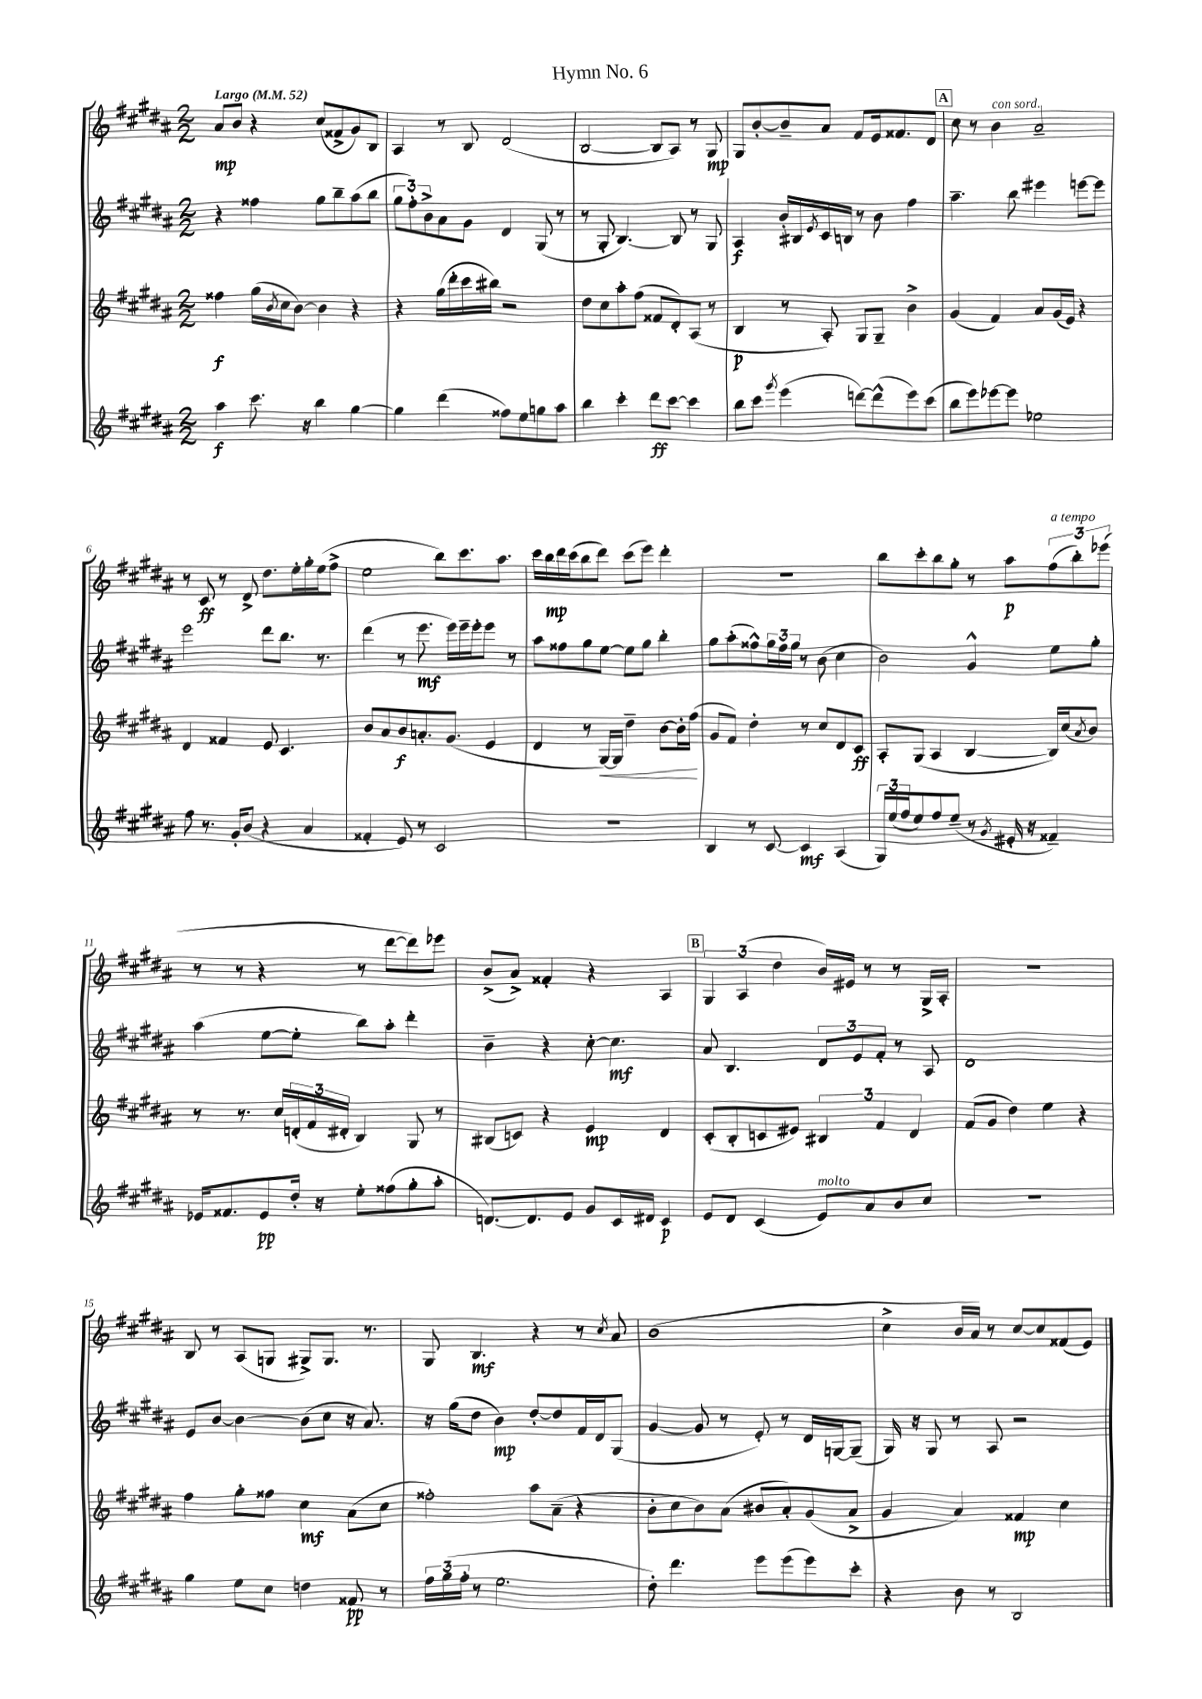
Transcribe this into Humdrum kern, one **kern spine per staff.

**kern	**kern	**kern	**kern
*staff4	*staff3	*staff2	*staff1
*clefG2	*clefG2	*clefG2	*clefG2
*k[f#c#g#d#a#]	*k[f#c#g#d#a#]	*k[f#c#g#d#a#]	*k[f#c#g#d#a#]
*M2/2	*M2/2	*M2/2	*M2/2
*MM52	*MM52	*MM52	*MM52
4aa#	4ff##	4r	8a#
.	.	.	8b
8.ccc#	(16gg#	4ff##	4r
.	8qb	.	.
.	16cc#	.	.
.	[8b)	.	.
16r	.	.	.
4bb	4b]	8gg#	(8cc#
.	.	8bb~	8f##^
[4gg#	4r	(8aa#	8g#)
.	.	8bb	8B
=	=	=	=
4gg#]	4r	12gg#	4A#
.	.	12ff#')	.
.	.	12b^	.
(4ddd#	(16gg#	8a#	8r
.	16ddd#'	.	.
.	16ccc#	8g#	8B
.	16bb#)	.	.
8ff##)	2r	4d#	(2d#
8ee	.	.	.
8gg	.	(8G#	.
8aa#	.	8r	.
=	=	=	=
4bb	8dd#	8r	[2B
.	8cc#	8G#'	.
4ccc#'	8aa#'	[4.B)	.
.	(8ff#	.	.
8ddd#	8f##	.	8B]
[8ccc#	8d#')	8B]	8A#)
4ccc#]	(8A#	8r	8r
.	8r	8G#	8G#
=	=	=	=
8bb	4B	4A#	8G#
8ccc#	.	.	[8b'
8qggg#	.	.	.
(4eee	8r	16b'	8b~]
.	.	16B#	.
.	.	8qe	.
.	8A#')	16c#	8a#
.	.	16B	.
[8ddd)	8G#	8r	8f#
(8ddd^^]	8G#~	8b	16e
.	.	.	8.f##
8eee)	4b^	4ff#	.
(8ccc#	.	.	8d#
=	=	=	=
8bb	(4g#	4.aa#~	8cc#
8eee)	.	.	8r
[8eee-	4f#)	.	4b
8eee-]	.	8bb	.
2ee-	8a#	4eee#	2a#~
.	(16g#	.	.
.	16e)	.	.
.	4r	[8eee	.
.	.	8eee]	.
=	=	=	=
8ff#	4d#	2eee	8r
8.r	.	.	8c#
.	4f##	.	8r
16g#'	.	.	.
(8b	.	.	8d#^
4r	8e	8ddd#	8.dd#
.	4.c#	8.bb	.
.	.	.	16ee'
4a#	.	.	16gg#'
.	.	8.r	(16ee
.	.	.	8ff#^
=	=	=	=
4f##'	8b	(4ddd#	2ee
.	8a#	.	.
8e)	8b	8r	.
8r	8.a'	8.eee	.
2c#	.	.	8bb)
.	(8.g#	16eee)	.
.	.	16eee~	8.ccc#
.	.	16eee'	.
.	4e	8eee	.
.	.	.	8.aa#
.	.	8r	.
=	=	=	=
1r	4d#	8aa#	16ccc#
.	.	.	16bb
.	.	8ff##	16ddd#
.	.	.	(16ccc#
.	8r	8gg#	8bb
.	[16G#)	[8ee	8ddd#)
.	16G#]	.	.
.	4dd#~	8ee]	(8ccc#
.	.	8gg#	8eee)
.	[8b	4bb'	4ddd#'
.	16b']	.	.
.	(16ff#	.	.
=	=	=	=
4B	8g#	8gg#	1r
.	8f#)	(8aa#'	.
8r	4dd#'	8ff##^^)	.
[8c#	.	24gg#	.
.	.	24ff##	.
.	.	24gg#	.
4c#]	8r	8r	.
.	8cc#	(8b	.
(4A#	8d#	4cc#	.
.	8c#	.	.
=	=	=	=
24G#)	8A#'	2b)	8bb
(24ee	.	.	.
24ff#	.	.	.
8ee)	(8G#	.	8ccc#'
8ff#	4A#	.	8bb
(8ee~	.	.	8gg#'
8r	[4B	4g#^^	8r
8qg#	.	.	.
16e#'	.	.	8aa#
16r	.	.	.
4f##~)	16B])	8ee	(12ff#
.	(16cc#	.	.
.	.	.	12bb')
.	8qa#	.	.
.	8b)	8gg#'	.
.	.	.	(12eee-
=	=	=	=
16e-	8r	(4aa#	8r
8.f##	.	.	.
.	8.r	.	8r
8e-	.	[8ee	4r
.	16cc#	.	.
16dd#'	(24d'	8ee']	.
.	24f#	.	.
16r	.	.	.
.	24d#'	.	.
8ee'	4B)	8bb)	8r
(8ff##	.	8aa#'	[8ddd#
8gg#'	8G#	4ddd#'	8ddd#])
8aa#'	8r	.	8eee-
=	=	=	=
[8.d)	(8B#	4b~	(8b^
.	8c)	.	8a#^)
8.d]	.	.	.
.	4r	4r	4f##'
8e	.	.	.
8g#	4e	[8cc#'	4r
16c#	.	4.cc#]	.
16d#	.	.	.
4c#	4d#	.	4A#
=	=	=	=
8e	(8c#'	8a#	6G#
8d#	8B'	4.B	.
.	.	.	(6A#
(4c#	8c	.	.
.	.	.	6dd#
.	8e#)	.	.
8e)	6B#	12d#	16b)
.	.	.	16e#
.	.	12e	.
8a#	.	.	8r
.	6f#	12f#'	.
8b	.	8r	8r
.	6d#	.	.
8cc#	.	8A#	16G#^
.	.	.	16A#'
=	=	=	=
1r	(8f#	1d#	1r
.	8g#	.	.
.	4dd#)	.	.
.	4ee	.	.
.	4r	.	.
=	=	=	=
4gg#	4ff#	8e	8B
.	.	[8b	8r
8ee	8gg#'	4b_	(8A#
8cc#	8ff##	.	8G
4dd	4cc#	(8b]	8G#^)
.	.	8cc#	8.G#
8f##	(8a#	16r	.
.	.	8.a#)	8.r
8r	8cc#	.	.
=	=	=	=
24ff#	2ff##')	16r	8G#
(24gg#	.	.	.
.	.	(16gg#	.
24ff#'	.	.	.
8r	.	8dd#	4.B
2.ee	.	4b)	.
.	8aa#	[8dd#'	4r
.	(8a#~	8dd#]	.
.	4r	16f#	8r
.	.	16d#	.
.	.	.	8qcc#
.	.	(8G#	8a#
=	=	=	=
8dd#')	8b'	[4g#	(1b
4.ddd#	8cc#	.	.
.	8b)	8g#]	.
.	(8a#	8r	.
8eee	8b#	8e')	.
(8eee	8a#')	8r	.
8eee)	(8g#	16d#	.
.	.	[16G	.
8ccc#'	8a#^	(8G~]	.
=	=	=	=
4r	4g#	16G#)	4cc#^
.	.	16r	.
.	.	8G#	.
8b	4a#)	8r	16b
.	.	.	16a#)
8r	.	8A#	8r
2B	4f##	2r	[8cc#
.	.	.	8cc#]
.	4cc#	.	(8f##
.	.	.	8e)
==	==	==	==
*-	*-	*-	*-
